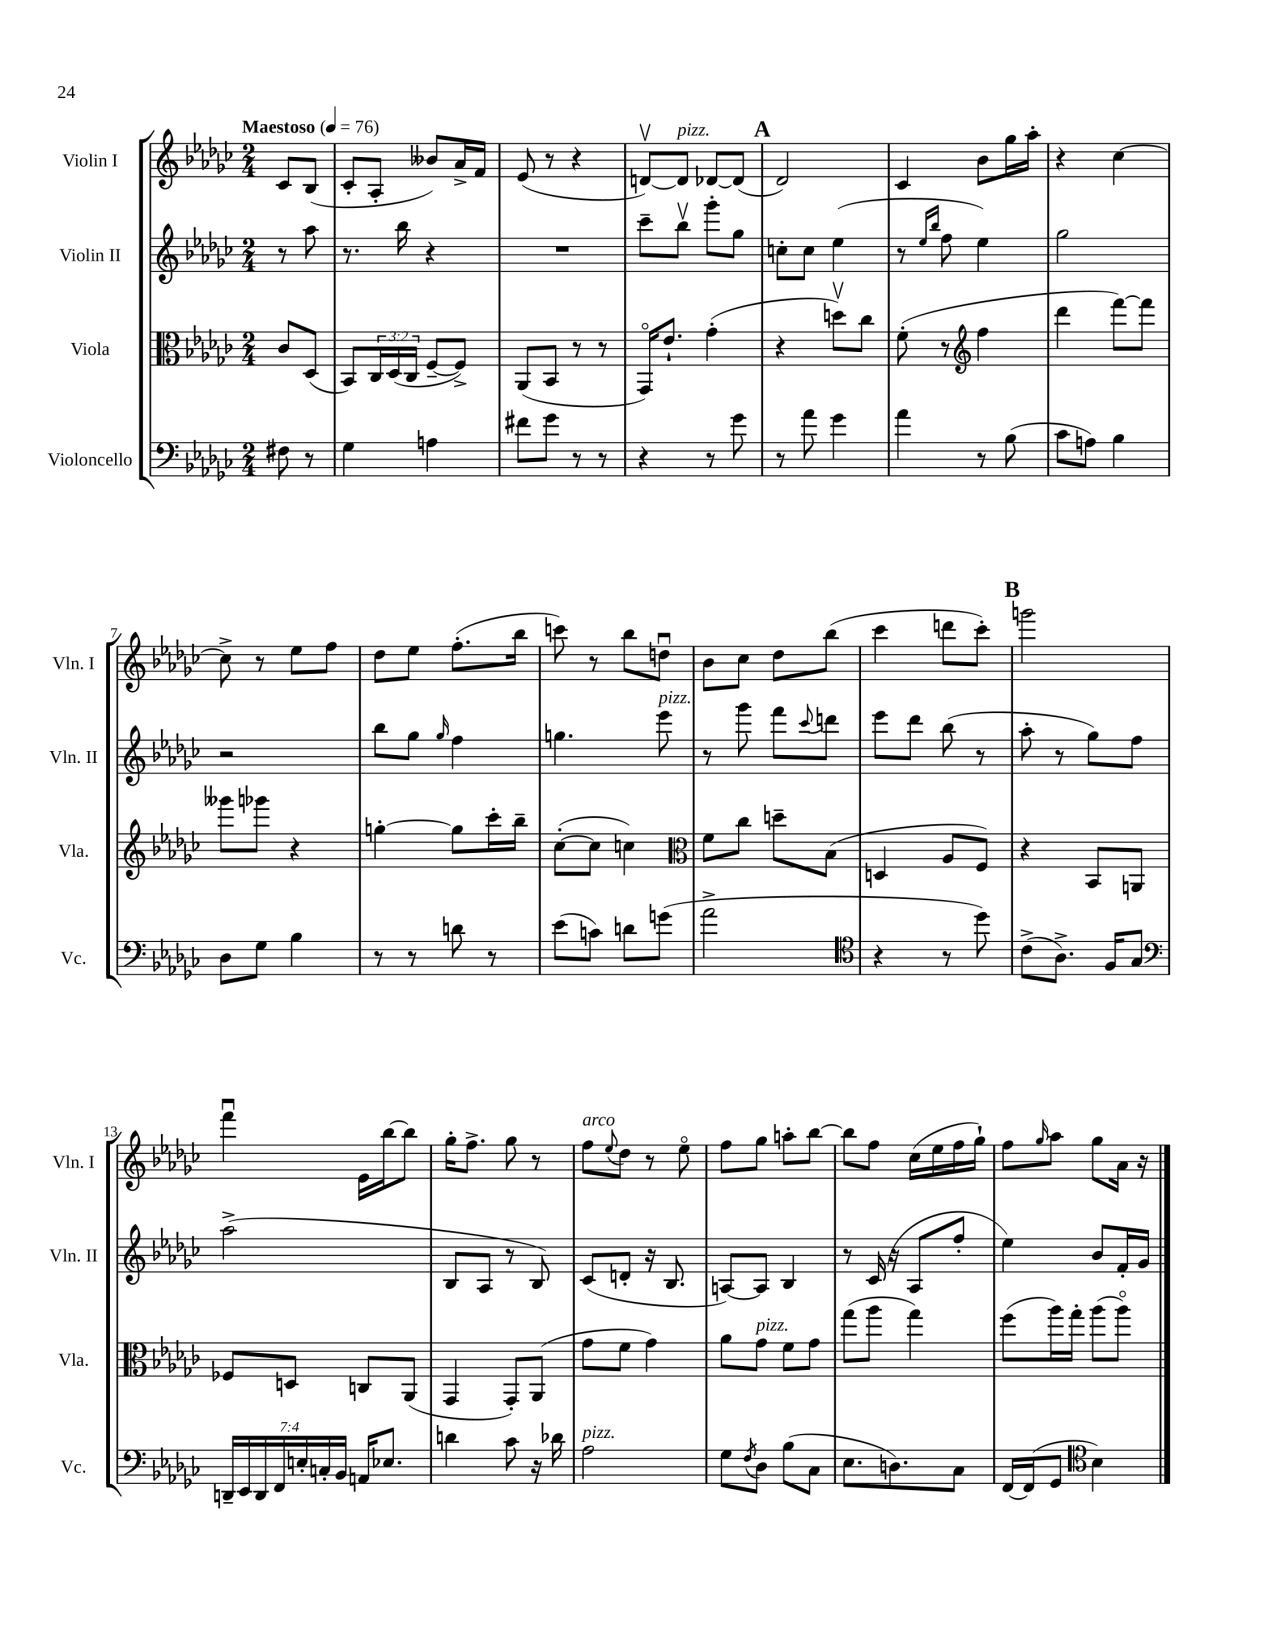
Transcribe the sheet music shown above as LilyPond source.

<<
\new StaffGroup <<
\new Staff = "s0" \with { instrumentName = "Violin I" shortInstrumentName = "Vln. I" } {
    \clef treble \key ges \major \numericTimeSignature \time 2/4 \partial 4 \tempo "Maestoso" 4 = 76
    ces'8 bes8( |
    ces'8-. aes8-. beses'8) aes'16-> f'16 |
    ees'8( r8 r4 |
    d'8~\upbow) d'8^\markup { \italic "pizz." } des'8~ des'8( |
    \mark \markup { \bold "A" } des'2) |
    ces'4 bes'8 ges''16 aes''16-. |
    r4 ces''4~ |
    ces''8-> r8 ees''8 f''8 |
    des''8 ees''8 f''8.-.( bes''16 |
    c'''8) r8 bes''8 d''8\downbow |
    bes'8 ces''8 des''8 bes''8( |
    ces'''4 d'''8 ces'''8-.) |
    \mark \markup { \bold "B" } g'''2 |
    f'''4\downbow ees'16 bes''16~ bes''8 |
    ges''16-. f''8.-> ges''8 r8 |
    f''8^\markup { \italic "arco" } \appoggiatura { ees''8 } des''8 r8 ees''8\flageolet |
    f''8 ges''8 a''8-. bes''8~ |
    bes''8 f''8 ces''16( ees''16 f''16 ges''16-!) |
    f''8 \grace { ges''16 } aes''8 ges''8 aes'16 r16 \bar "|." |
}
\new Staff = "s1" \with { instrumentName = "Violin II" shortInstrumentName = "Vln. II" } {
    \clef treble \key ges \major \numericTimeSignature \time 2/4 \partial 4
    r8 aes''8 |
    r8. bes''16 r4 |
    R2 |
    ces'''8-- bes''8\upbow ges'''8-. ges''8 |
    \mark \markup { \bold "A" } c''8-. c''8 ees''4( |
    r8 \grace { ees''16 bes''16 } f''8 ees''4) |
    ges''2 |
    r2 |
    bes''8 ges''8 \grace { ges''16 } f''4 |
    g''4. ees'''8^\markup { \italic "pizz." } |
    r8 ges'''8 f'''8 \appoggiatura { ces'''8 } d'''8 |
    ees'''8 des'''8 bes''8( r8 |
    \mark \markup { \bold "B" } aes''8-. r8 ges''8) f''8 |
    aes''2->( |
    bes8 aes8 r8 bes8) |
    ces'8( d'8-. r16 bes8. |
    a8~) a8 bes4 |
    r8 ces'16( r16 aes8 f''8-. |
    ees''4) bes'8 f'16-. ges'16 \bar "|." |
}
\new Staff = "s2" \with { instrumentName = "Viola" shortInstrumentName = "Vla." } {
    \clef alto \key ges \major \numericTimeSignature \time 2/4 \override Staff.TupletNumber.text = #tuplet-number::calc-fraction-text \partial 4
    ces'8 des8( |
    bes,8) \tuplet 3/2 { ces16 des16( ces16 } f8~-- f8->) |
    aes,8( bes,8 r8 r8 |
    ges,16\flageolet) ees'8.-! ges'4-.( |
    \mark \markup { \bold "A" } r4 d''8\upbow) ces''8 |
    f'8-.( r8 \clef treble f''4 |
    des'''4 f'''8~) f'''8 |
    geses'''8 ges'''8 r4 |
    g''4~-. g''8 ces'''16-. bes''16-- |
    ces''8~-.( ces''8 c''4) |
    \clef alto f'8 ces''8 d''8-- bes8( |
    d4 aes8 f8) |
    \mark \markup { \bold "B" } r4 bes,8 a,8 |
    fes8 d8 c8 aes,8( |
    ges,4 ges,8-.) aes,8( |
    ges'8 f'8 ges'4) |
    aes'8 ges'8^\markup { \italic "pizz." } f'8 ges'8 |
    ges''8( aes''8 ges''4) |
    f''8( aes''16) ges''16-. aes''8( aes''8\flageolet) \bar "|." |
}
\new Staff = "s3" \with { instrumentName = "Violoncello" shortInstrumentName = "Vc." } {
    \clef bass \key ges \major \numericTimeSignature \time 2/4 \override Staff.TupletNumber.text = #tuplet-number::calc-fraction-text \partial 4
    fis8 r8 |
    ges4 a4 |
    fis'8 ges'8 r8 r8 |
    r4 r8 ges'8 |
    \mark \markup { \bold "A" } r8 aes'8 ges'4 |
    aes'4 r8 bes8( |
    ces'8 a8) bes4 |
    des8 ges8 bes4 |
    r8 r8 d'8 r8 |
    ees'8( c'8) d'8 g'8( |
    aes'2-> |
    \clef tenor r4 r8 des''8) |
    \mark \markup { \bold "B" } ces'8->( aes8.->) f16 ges8 |
    \clef bass \tuplet 7/4 { d,16-- ees,16 d,16 f,16 e16-. c16-. bes,16 } a,16 ees8. |
    d'4 ces'8 r16 des'16 |
    aes2^\markup { \italic "pizz." } |
    ges8 \acciaccatura { f8 } des8 bes8( ces8 |
    ees8. d8.) ces8 |
    f,16~ f,16( ges,8 \clef tenor bes4) \bar "|." |
}
>>
>>
